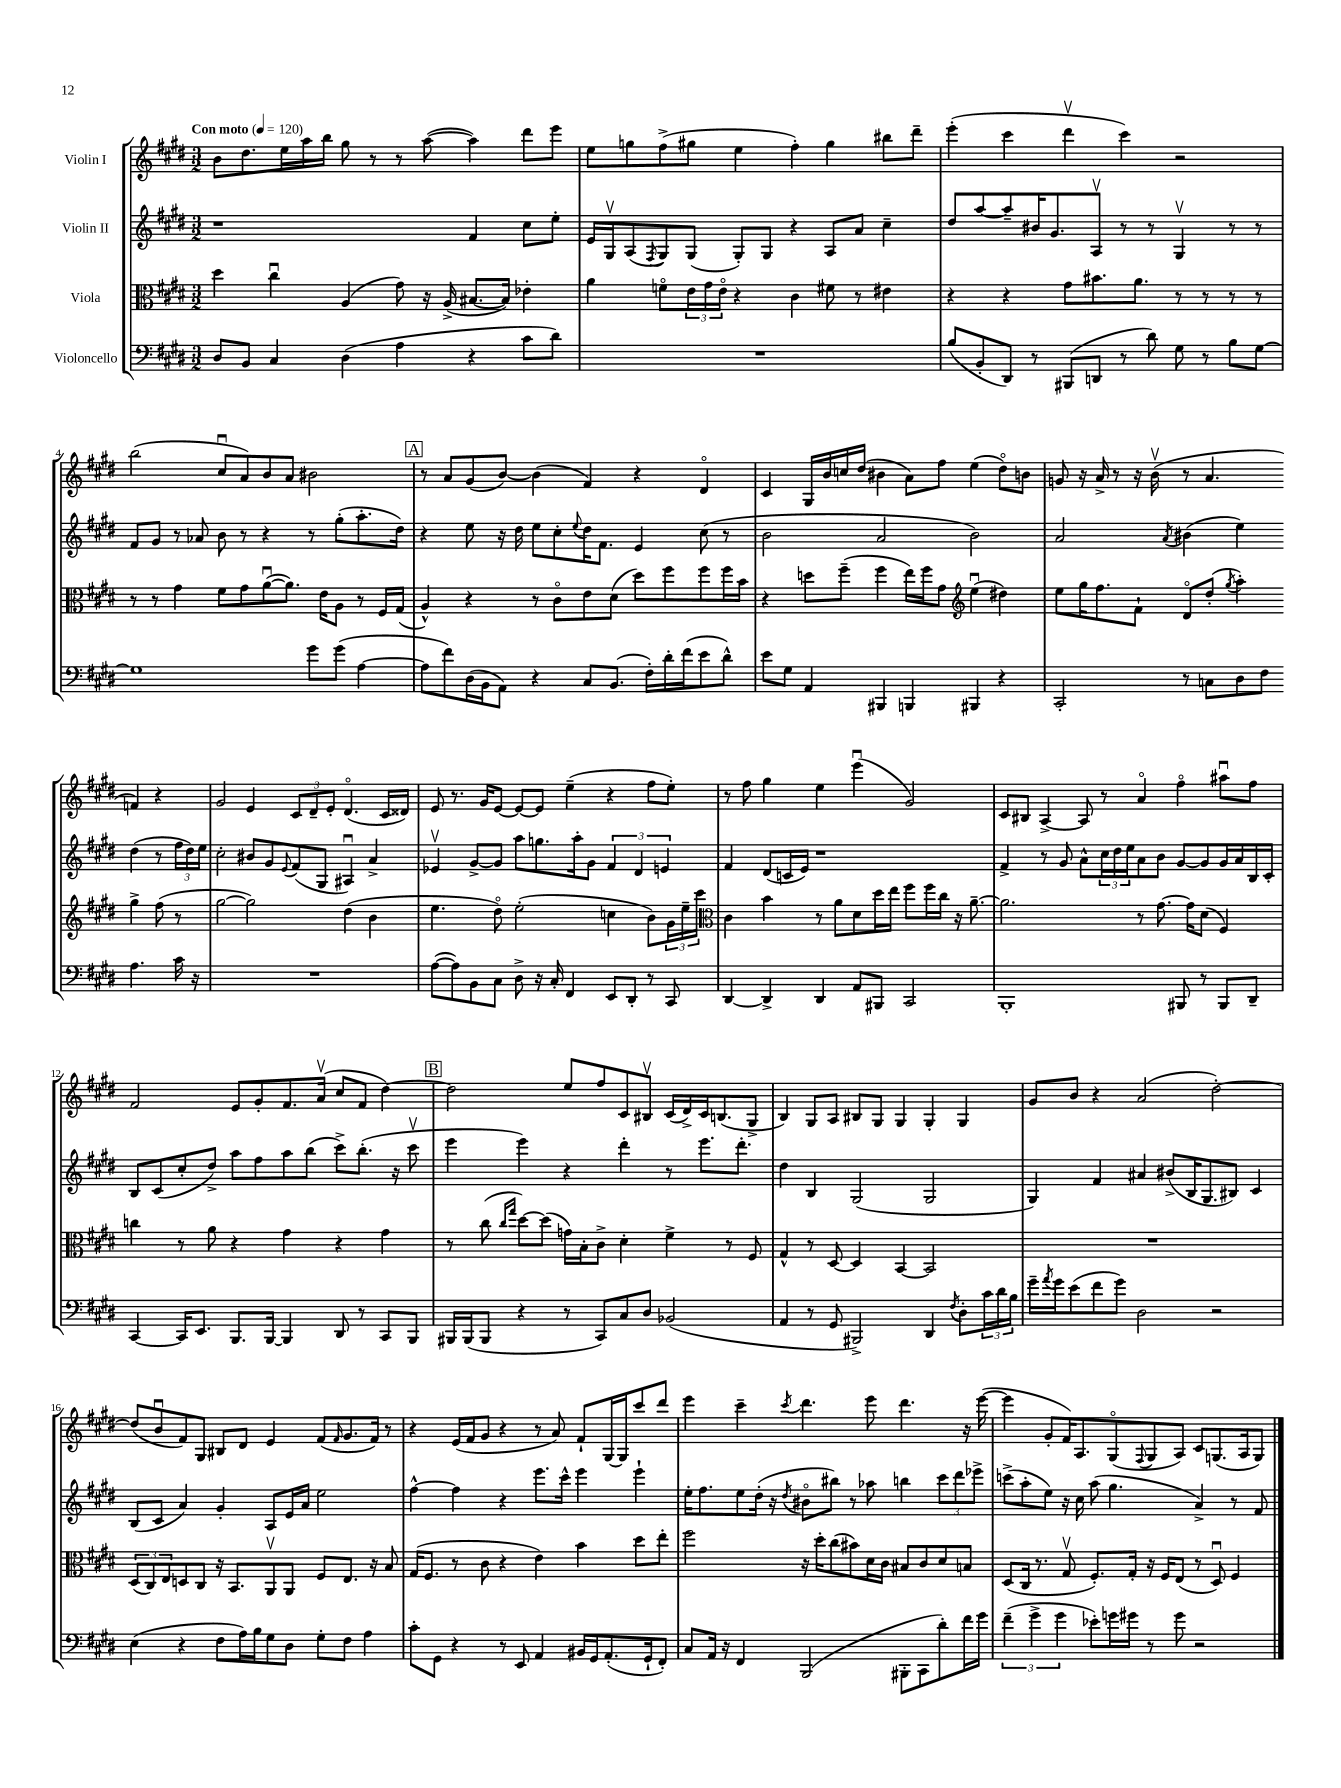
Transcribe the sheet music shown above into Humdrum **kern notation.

**kern	**kern	**kern	**kern
*part4	*part3	*part2	*part1
*staff4	*staff3	*staff2	*staff1
*I"Violoncello	*I"Viola	*I"Violin II	*I"Violin I
*clefF4	*clefC3	*clefG2	*clefG2
*k[f#c#g#d#]	*k[f#c#g#d#]	*k[f#c#g#d#]	*k[f#c#g#d#]
*M3/2	*M3/2	*M3/2	*M3/2
*MM120	*MM120	*MM120	*MM120
=1	=1	=1	=1
!	!	!	!LO:TX:a:B:t=Con moto
8D#/L	4dd#\	1r	8b\L
8BB/J	.	.	8.dd#\
4C#/	4cc#u\	.	.
.	.	.	16ee\L
.	.	.	16aa\
.	.	.	16bb\JJ
(4D#\	(4A/	.	8gg#\
.	.	.	8r
4A\	8g#\)	.	8r
.	16r	.	([8aa\
.	(16A^/	.	.
4r	[8.B#X/L	4f#/	4aa\])
.	16B#/Jk])	.	.
8c#\L	4e-X'\	8cc#\L	8ddd#\L
8d#\J)	.	8ee'\J	8eee\J
=2	=2	=2	=2
1.r	4a\	16e/LL	8ee\L
.	.	16G#v/J	.
.	.	(8A/	8ggn\
.	.	8qF#/	.
.	8fn\L	8G#/)	(8ff#^\
.	24e\L	(8G#/J	8gg#X\J
.	24g#\	.	.
.	24e\JJ	.	.
.	4r	8G#'/L)	4ee\
.	.	8G#/J	.
.	4c#\	4r	4ff#'\)
.	8f#X\	8A/L	4gg#\
.	8r	8a/J	.
.	4e#X\	4cc#~\	8bb#X\L
.	.	.	8ddd#~\J
=3	=3	=3	=3
(8B/L	4r	8dd#/L	(4eee'\
8BB'/	.	[8aa/	.
8DD#/J)	4r	8aa~/]	4ccc#\
8r	.	16b#X/K	.
.	.	8.g#/	.
(8BBB#X/L	8g#\L	.	4ddd#v\
8DDn/J	8.b#X\	8Av/J	.
8r	.	8r	4ccc#\)
.	8.a\J	.	.
8d#\)	.	8r	.
8G#\	8r	4G#v/	2r
8r	8r	.	.
8B\L	8r	8r	.
[8G#\J	8r	8r	.
!!LO:LB:g=z
=4	=4	=4	=4
1G#]	8r	8f#/L	(2bb\
.	8r	8g#/J	.
.	4g#\	8r	.
.	.	8a-X/	.
.	8f#\L	8b\	8cc#u/L
.	8g#\	8r	8a/)
.	([8au\	4r	8b/
.	8.a\J])	.	8a/J
8g#\L	.	8r	2b#X\
.	16e\KL	.	.
(8g#\J	8A\J	(8gg#'\L	.
[4A\	8r	8.aa'\	.
.	16F#/LL	.	.
.	(16G#/JJ	16dd#\Jk)	.
!!LO:REH:place=s1:t=A
=5	=5	=5	=5
8A\L]	4A^^/)	4r	8r
8f#\)	.	.	8a/L
(16D#\L	4r	8ee\	(8g#/
16BB\J	.	.	.
8AA\J)	.	16r	[8b/J)
.	.	16dd#\	.
4r	8r	8ee\L	(4b\]
.	8c#\L	8cc#'\	.
.	.	8qqee/	.
8C#/L	8e\	16dd#\K	4f#/)
.	.	8.f#\J	.
(8.BB/J	(8d#\J	.	.
.	8dd#\L)	4e/	4r
16F#'\LL)	.	.	.
16d#'\	8ff#\	.	.
(16f#\J	.	.	.
8e\	8ff#\	(8cc#\	4d#/
8d#^^\J)	16ff#\L	8r	.
.	16b\JJ	.	.
=6	=6	=6	=6
8e\L	4r	2b\	4c#/
8G#\J	.	.	.
4AA/	8ddn\L	.	16G#/LL
.	.	.	16b/
.	(8ff#~\J	.	16ccn/
.	.	.	(16dd#/JJ
4BBB#X/	4ff#\	2a/	4b#X\
4BBBn/	16ee\LL)	.	8a\L)
.	16ff#\J	.	.
.	8g#\J	.	8ff#\J
*	*clefG2	*	*
4BBB#X/	(4eeu\	2b\)	(4ee\
4r	4dd#X\)	.	8dd#\L)
.	.	.	8bn\J
=7	=7	=7	=7
2CC#'/	8ee\L	2a/	8gn/
.	16gg#\K	.	16r
.	8.ff#\	.	16a^/
.	.	.	8r
.	8f#`\J	.	16r
.	.	.	(16bv\
.	.	8qa/	.
8r	8d#/L	(4b#X\	8r
8Cn\L	(8dd#'/J	.	4.a/
.	8qgg#/	.	.
8D#\	4aa'\)	4ee\)	.
8F#\J	.	.	.
4.A\	4gg#^\	(4dd#\	4fn/)
.	(8ff#\	8r	4r
16c#\	8r	24ff#\LL	.
.	.	24dd#\)	.
16r	.	.	.
.	.	24ee\JJ	.
!!LO:LB:g=z
=8	=8	=8	=8
1.r	[2gg#\	2cc#'\	2g#/
.	2gg#\])	8b#X/L	4e/
.	.	8g#/	.
.	.	8qqe/	.
.	.	(8f#/	12c#/L
.	.	.	12d#~/
.	.	8G#/J	.
.	.	.	12e'/J
.	(4dd#\	4A#Xu/)	(4.d#/
.	4b\	4a^/	.
.	.	.	16c#/LL
.	.	.	16d##X/JJ)
=9	=9	=9	=9
([8A\L	4.ee\	4e-Xv/	8e/
8A\])	.	.	8.r
8BB\	.	[8g#^/L	.
.	.	.	16g#/KL
8C#\J	8dd#\)	8g#/J]	[8e/J
8D#^\	(2ee'\	8aa\L	8e/L_
16r	.	8.ggn\	8e/J]
16C#'/	.	.	.
4FF#/	.	.	(4ee~\
.	.	16aa'\k	.
.	.	8g#\J	.
8EE/L	4ccn\	6f#/	4r
8DD#'/J	.	.	.
.	.	6d#/	.
8r	8b\L)	.	8ff#\L
.	.	6en/	.
8CC#/	24g#\L	.	8ee'\J)
.	24ee~\	.	.
.	24ccc#\JJ	.	.
=10	=10	=10	=10
*	*clefC3	*	*
[4DD#/	4c#\	4f#/	8r
.	.	.	8ff#\
4DD#^/]	4b\	(8d#/L	4gg#\
.	.	16cn/L	.
.	.	16e/JJ)	.
4DD#/	8r	1r	4ee\
.	8a\L	.	.
8AA/L	8d#\	.	(4eeeu\
8BBB#X/J	16dd#\L	.	.
.	16ee\JJ	.	.
2CC#/	8ff#\L	.	2g#/)
.	16ff#\L	.	.
.	16cc#\JJ	.	.
.	16r	.	.
.	[8.a~\	.	.
=11	=11	=11	=11
1BBB'	2.a\]	4f#^/	8c#/L
.	.	.	8B#X/J
.	.	8r	[4A^/
.	.	8g#/	.
.	.	8a^^\L	8A/]
.	.	24cc#\L	8r
.	.	24dd#\	.
.	.	24ee\J	.
.	8r	8a\	4a/
.	[8.g#\	8b\J	.
8BBB#X/	.	[8g#/L	4ff#\
.	16g#\KL]	.	.
8r	(8d#\J	8g#/]	.
8BBB#/L	4F#/)	16g#/L	8aa#Xu\L
.	.	16a/	.
8DD#~/J	.	16B/	8ff#\J
.	.	16c#'/JJ	.
!!LO:LB:g=z
=12	=12	=12	=12
[4CC#/	4ccn\	8B/L	2f#/
.	.	(8c#/	.
16CC#/KL]	8r	8cc#'/	.
8.EE/J	.	.	.
.	8a\	8dd#^/J)	.
8.BBB/L	4r	8aa\L	8e/L
.	.	8ff#\	8g#'/
[16BBB/Jk	.	.	.
4BBB/]	4g#\	8aa\	8.f#/
.	.	(8bb\J	.
.	.	.	(16av/Jk
8DD#/	4r	8ccc#^\L)	8cc#/L
8r	.	(8.bb'\J	8f#/J
8CC#/L	4g#\	.	[4dd#\)
.	.	16r	.
8BBB/J	.	8ccc#v\	.
!!LO:REH:place=s1:t=B
=13	=13	=13	=13
16BBB#X/LL	8r	4eee\	2dd#\]
(16BBB#/J	.	.	.
8BBB#/J	(8cc#\	.	.
.	16qqcc#/LL	.	.
.	16qqgg#/JJ	.	.
4r	[8dd#\L)	4eee\)	.
.	(8dd#\J]	.	.
8r	16gn\LL)	4r	8ee/L
.	16B'\J	.	.
8CC#/L)	8c#^\J	.	8ff#/
8C#/	4d#'\	4ddd#'\	8c#/
8D#/J	.	.	8B#Xv/J
(2BB-X/	4f#^\	8r	(16c#/LL
.	.	.	16d#^/)
.	.	8.eee\L	16c#/J
.	.	.	(8.Bn/
.	8r	.	.
.	.	8.ddd#'\J	.
.	8F#/	.	8G#^/J
=14	=14	=14	=14
4AA/	4G#^^/	4dd#\	4B/)
8r	8r	4B/	8G#/L
8GG#/	[8D#/	.	8A/J
2BBB#X^/)	4D#/]	(2G#/	8B#X/L
.	.	.	8G#/J
.	[4BB/	.	4G#/
4DD#/	2BB/]	2G#/	4G#'/
8qF#/	.	.	.
8D#'\L	.	.	4G#/
24c#\L	.	.	.
24d#\	.	.	.
24B\JJ	.	.	.
=15	=15	=15	=15
16g#~\LL	1.r	4G#/)	8g#/L
8qa/	.	.	.
16g#\J	.	.	.
(8e\	.	.	8b/J
8f#\	.	4f#/	4r
8g#\J)	.	.	.
2D#\	.	4a#X/	(2a/
.	.	(8b#X^/L	.
.	.	16B/K	.
.	.	8.G#/	.
2r	.	.	[2dd#'\)
.	.	8B#X/J)	.
.	.	4c#/	.
!!LO:LB:g=z
=16	=16	=16	=16
(4E\	(12D#/L	(8B/L	(8dd#/L]
.	12C#/)	.	.
.	.	8c#/J	8bu/
.	12E/	.	.
4r	8Dn/	4a/)	8f#/)
.	8C#/J	.	8G#/J
8F#\L	16r	4g#'/	8B#X/L
.	8.BB/L	.	.
16A\L)	.	.	8d#/J
16B\J	.	.	.
8G#\	8AAv/	8A/L	4e/
8D#\J	8AA/J	16e/L	.
.	.	16a/JJ	.
8G#'\L	8F#/L	2ee\	(8f#/L
.	.	.	16qqf#/
8F#\J	8.E/J	.	8.g#/
4A\	.	.	.
.	16r	.	16f#/Jk)
.	8B/	.	8r
=17	=17	=17	=17
8c#'\L	(16G#/KL	[4ff#^^\	4r
.	8.F#/J	.	.
8GG#\J	.	.	.
4r	8r	4ff#\]	(16e/LL
.	.	.	16f#/J
.	8c#\	.	8g#/J
8r	4r	4r	4r
8EE/	.	.	.
4AA/	4e\)	8.eee\L	8r
.	.	.	8a/)
.	.	16ccc#^^\Jk	.
16BB#X/LL	4b\	4eee\	8f#`/L
16GG#/J	.	.	.
(8.AA'/	.	.	[16G#/L
.	.	.	16G#/J]
.	8dd#\L	4eee`\	8ccc#/
16GG#`/k	.	.	.
8FF#'/J)	8ee'\J	.	8ddd#/J
=18	=18	=18	=18
8C#/L	2ff#\	16ee'\KL	4eee\
.	.	8.ff#\	.
16AA/Jk	.	.	.
16r	.	.	.
4FF#/	.	8ee\	4ccc#~\
.	.	(16dd#'\Jk	.
.	.	16r	.
.	.	8qdd#/	8qccc#/
(2BBB/	16r	8b#X\L	4.ddd#\
.	16dd#'\KL	.	.
.	(8cc#\	8bb#X\J)	.
.	8b#X\)	8r	.
.	16d#\L	8aa-X\	8eee\
.	16c#\JJ	.	.
8BBB#X'\L	8B#X/L	4bbn\	4.ddd#\
8CC#\	8c#/	.	.
8d#'\)	8d#/	12ccc#\L	.
.	.	12ddd#\	.
16f#\L	8Bn/J	.	16r
.	.	12eee-X^\J	.
16g#\JJ	.	.	([16eee\
=19	=19	=19	=19
(6f#~\	(8D#/L	(8cccn^\L	4eee\]
.	16C#/Jk	8aa'\	.
6g#^\	.	.	.
.	8.r	.	.
.	.	8ee\J)	8g#'/L
6g#\	.	.	.
.	8G#v/	16r	16f#/K)
.	.	16cc#\	8.A/
8e-X'\L)	8.F#'/L)	(8aa\	.
16gn\L	.	4.gg#\	(8G#/
16g#X\JJ	16G#'/Jk	.	.
.	.	.	8qqF#/
8r	16r	.	8G#/
.	16F#/KL	.	.
8g#\	(8E/J	.	8A/J)
2r	8r	4a^/)	8c#/L
.	8D#u/)	.	(8.Gn/
.	4F#/	8r	.
.	.	.	16A/k
.	.	8f#/	8G/J)
==	==	==	==
*-	*-	*-	*-
